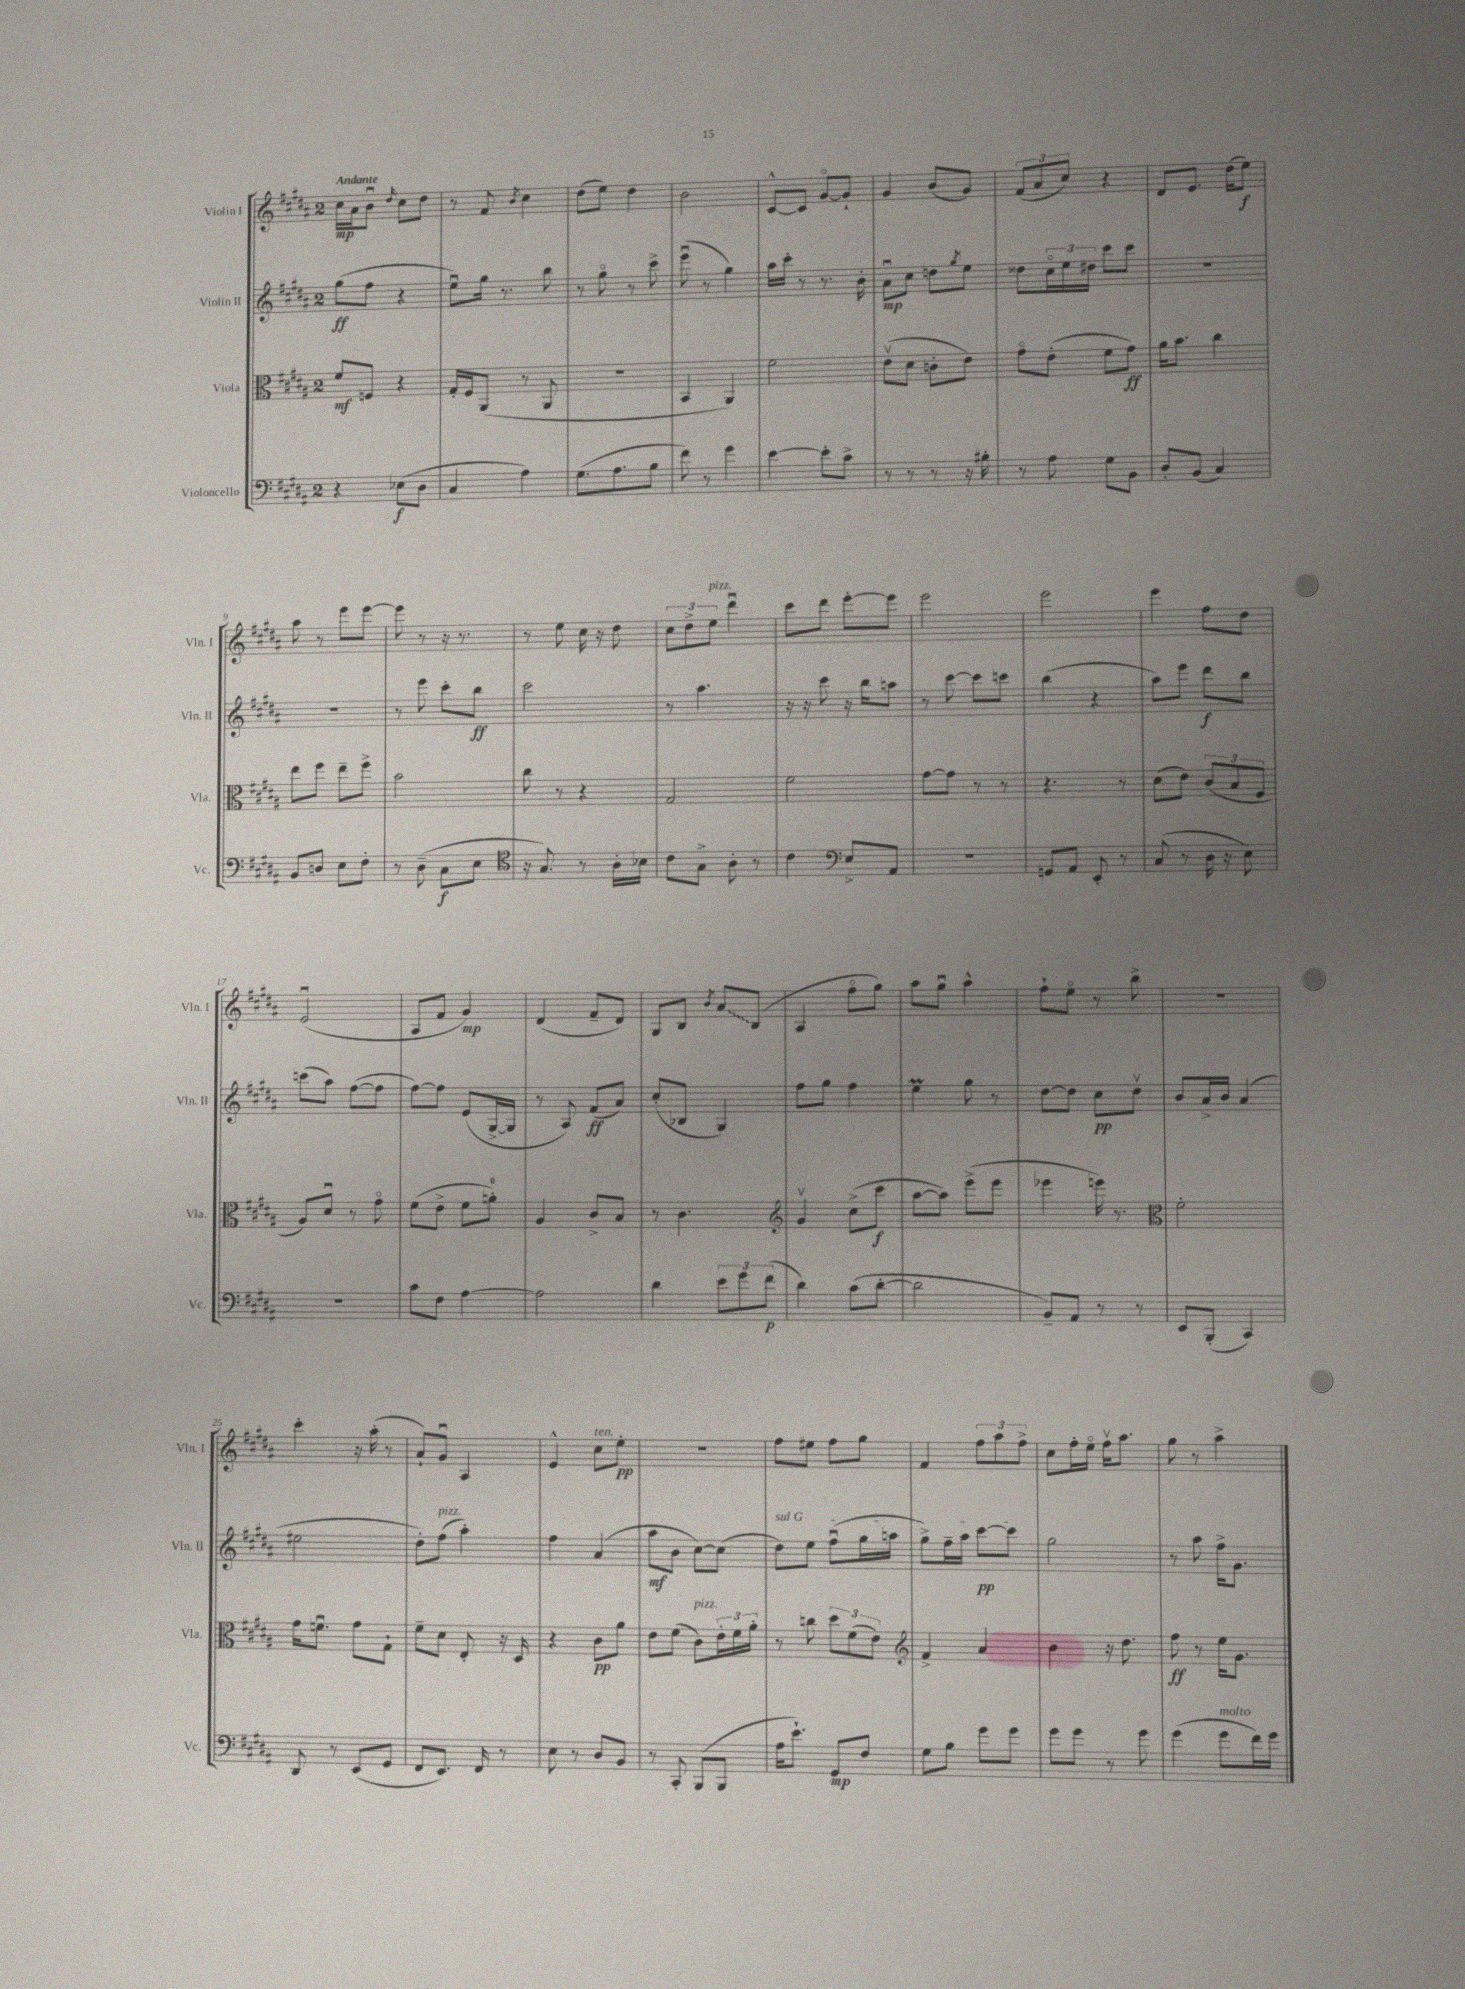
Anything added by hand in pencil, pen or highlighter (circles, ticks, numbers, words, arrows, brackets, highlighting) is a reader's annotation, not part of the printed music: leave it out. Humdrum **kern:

**kern	**kern	**kern	**kern
*staff4	*staff3	*staff2	*staff1
*clefF4	*clefC3	*clefG2	*clefG2
*k[f#c#g#d#a#]	*k[f#c#g#d#a#]	*k[f#c#g#d#a#]	*k[f#c#g#d#a#]
*M2/4	*M2/4	*M2/4	*M2/4
4r	8f#/L	(8gg#\L	16cc#\LL
.	.	.	16a#\J
.	8F/J	8ff#\J	8bu\J
.	.	.	16qqdd#/
(8E-\L	4r	4r	8cc#\L
8D#\J	.	.	8dd#\J
=	=	=	=
4C#/	16G#'/LL	8eeu\L)	8r
.	16F#/J	.	.
.	(8AA#/J	16gg#\Jk	8f#/
.	.	8.r	.
.	.	.	8qb/
4A#\)	8r	.	4cc#\
.	8AA#/	8bb\	.
=	=	=	=
(8.G#\L	2r	8r	(8dd#\L
.	.	8gg#o\	8ee\J)
8.A#\	.	.	.
.	.	8r	4dd#\
8B\J	.	8ccc#^\	.
=	=	=	=
8f#\)	4BB/	(8eeeu\	2b\
8r	.	8r	.
4g#\	4AA#/)	4gg#\)	.
=	=	=	=
[4e\	2f#\	16aa#\LL	[8c#^^/L
.	.	16ccc#'\JJ	.
.	.	8r	8c#/]J
8e'\]L	.	8.r	[8g#o/L
8c#^\J	.	.	8g#`/]J
.	.	16b'\	.
=	=	=	=
8r	(8ev\L	8a#u\L	4g#/
8r	8d#\J	8cc#\J	.
8r	8c'\L	8dd\L	(8b/L
.	.	8qgg#/	.
16r	8e\J)	8ee\J	8g#/J)
16B#'\	.	.	.
=	=	=	=
8r	8g#o\L	8dd##\L	(12f#/L
.	.	.	12a#/
8A#\	(8e'\J	24cc#o\L	.
.	.	24ee\	12cc#/J)
.	.	24dd#\JJ	.
8G#\L	8f#\L	8ccc#\L	4r
8BB\J	8g#\J)	8ccc#\J	.
=	=	=	=
8D#'/L	16a#\LK	2r	8d#/L
.	8.b\J	.	.
(8BB/J	.	.	8.e/J
4C#/)	4cc#\	.	.
.	.	.	(16dd#\LK
.	.	.	8ee\J)
=	=	=	=
8BB/L	8ee\L	2r	8aa#\
8D/J	8ff#\J	.	8r
8E\L	8ee~\L	.	8eee\L
8F#'\J	8ff#^\J	.	[8eee\J
=	=	=	=
8r	2b\	8r	8eee\]
(8D#~\	.	8eee\	8r
8C#\L	.	8ccc#'\L	16r
.	.	.	8.r
8E\J	.	8bb\J	.
=	=	=	=
*clefC4	*	*	*
16r	8cc#\	2ccc#\	8r
8.G#/)	.	.	.
.	8r	.	8ee\
8r	4r	.	16cc#\
.	.	.	16r
16A#'\LL	.	.	8dd#\
16B-\JJ	.	.	.
=	=	=	=
8c#\L	2G#/	8r	12cc#\L
.	.	.	12dd#^\
8G#^\J	.	4.aa#\	.
.	.	.	12ee\J
8A#'\	.	.	4ddd#u\
8r	.	.	.
=	=	=	=
4c#\	2f#\	16r	8ccc#\L
.	.	16r	.
.	.	8ccc#\	8ddd#\J
*clefF4	*	*	*
8E^/L	.	16r	[8eee'\L
.	.	16bb\LK	.
8AA#/J	.	8aa\J	8eee\]J
=	=	=	=
2r	[8g#\L	8r	2eee\
.	8g#\]J	[8ccc#\	.
.	8r	8ccc#\]L	.
.	8r	8ccc\J	.
=	=	=	=
8GG/L	4.r	(4bb\	2eee\
8AA#/J	.	.	.
8EE'/	.	4r	.
8r	8r	.	.
=	=	=	=
(8C#/	(8d#\L	8aa#\L)	4eee\
8r	8e\J)	8eee\J	.
16D#\	(12c#/L	8ddd#\L	8ff#\L
16r	.	.	.
.	12B/	.	.
8E\)	.	8bb\J	8dd#\J
.	12F#/J	.	.
=	=	=	=
2r	8A#/L)	(8ccc\L	(2eu/
.	8d#u/J	8aa#\J)	.
.	8r	([8ff#\L	.
.	8g#o\	8ff#\]J	.
=	=	=	=
8c#\L	(8f#\L	[8ff#\L)	8A#/L
8F#\J	8e^\J	8ff#\]J	8f#/J
[4A#\	8f#\L	(8e/L	4g#/)
.	8a'\J)	[16G#^/L	.
.	.	16G#/]JJ	.
=	=	=	=
2A#\]	4A#/	8r	(4d#/
.	.	8A#/)	.
.	8c#^/L	(8f#/L	8f#~/L
.	8B/J	8a#/J)	8d#/J)
=	=	=	=
4d#\	8r	(8cc#'/L	8G#/L
.	4.c#\	8B-/J	8B/J
.	.	.	8qb/
12e\L	.	4G#/)	8a#/L
12g#\	.	.	.
.	.	.	(8B/J
(12f#\J	.	.	.
=	=	=	=
*	*clefG2	*	*
4d#\)	4g#v/	8ff#\L	4A#/
.	.	8gg#\J	.
(8c#\L	(8cc#^\L	4ff#\	8ff#o\L
[8d#'\J	8ccc#\J	.	8gg#\J)
=	=	=	=
2d#\]	[8aa#\L	4ee\	8aa#\L
.	8aa#\]J)	.	8gg#u\J
.	(8eee^\L	8gg#\	4aa#^^\
.	8eee\J	8r	.
=	=	=	=
8BB~/L)	4eee-\	[8dd#\L	8ff#`\L
8AA#/J	.	8dd#\]J	8eeo\J
8r	16eee\)	8cc#\L	8r
.	8.r	.	.
8r	.	8dd#v\J	8bb^\
=	=	=	=
*	*clefC3	*	*
8EE/L	2f#'\	8b/L	2r
(8BBB'/J	.	16a#^/L	.
.	.	16b/JJ	.
4CC#/)	.	(4a#/	.
=	=	=	=
8DD#/	16g#\LK	2ee#\	4ccc#'\
.	8.fu\J	.	.
8r	.	.	.
(8EE/L	8g#\L	.	16r
.	.	.	(16aa#'\
8GG#/J	8G#`\J	.	8r
=	=	=	=
8FF#/L	8f#~\L	8dd#'\L)	8a#`/L)
8.EE/J)	8d#\J	(8ff#\J	8g#u/J
.	8E'/	4aa#'\)	4A#/
16FF#/	.	.	.
8r	16r	.	.
.	16D#/	.	.
=	=	=	=
8E\	4r	4ff#\	4e^^/
8r	.	.	.
8D#/L	8c#\L	(4a#/	8cc#\L
8BB/J	8a#\J	.	8ee'\J
=	=	=	=
8r	8e\L	8aa#\L	2r
8CC#'/	(8f#\J	8b\J	.
(8BBB/L	8c#\L)	[8cc#\L)	.
8BBB/J	24e'\L	(8cc#\]J	.
.	24f#\	.	.
.	24a#'\JJ	.	.
=	=	=	=
16A#\LK	8r	8dd#\L)	8ff#\L
8.e`\J)	.	.	.
.	8cc\	8ee\J	8ee#\J
8GG#/L	12dd#\L	(8ff#u\L	8ff#\L
.	(12f#\	.	.
8F#/J	.	16gg#\L	8gg#\J
.	12e\J)	.	.
.	.	16aa\JJ	.
=	=	=	=
*	*clefG2	*	*
8G#\L	4f#^/	8gg#^\L)	4f#/
8B\J	.	16ff#~\L	.
.	.	16aa#\JJ	.
8g#\L	4a#/	[8ccc#\L	12ff#\L
.	.	.	12aa#\
8g#\J	.	8ccc#\]J	.
.	.	.	12ff#^\J
=	=	=	=
8g#\L	4b\	2gg#\	8cc#\L
8g#\J	.	.	16ff#'\L
.	.	.	16eeo\JJ
8r	16r	.	16ff#v\LK
.	8.dd#\	.	8.aa#\J
8g#\	.	.	.
=	=	=	=
(4g#\	8ff#\	8r	8gg#\
.	8r	8aa#\	8r
8g#\L	16ee\LK	16ff#^\LK	4aa#^\
.	8.g#\J	8.g#\J	.
16f#\L)	.	.	.
16g#\JJ	.	.	.
==	==	==	==
*-	*-	*-	*-
